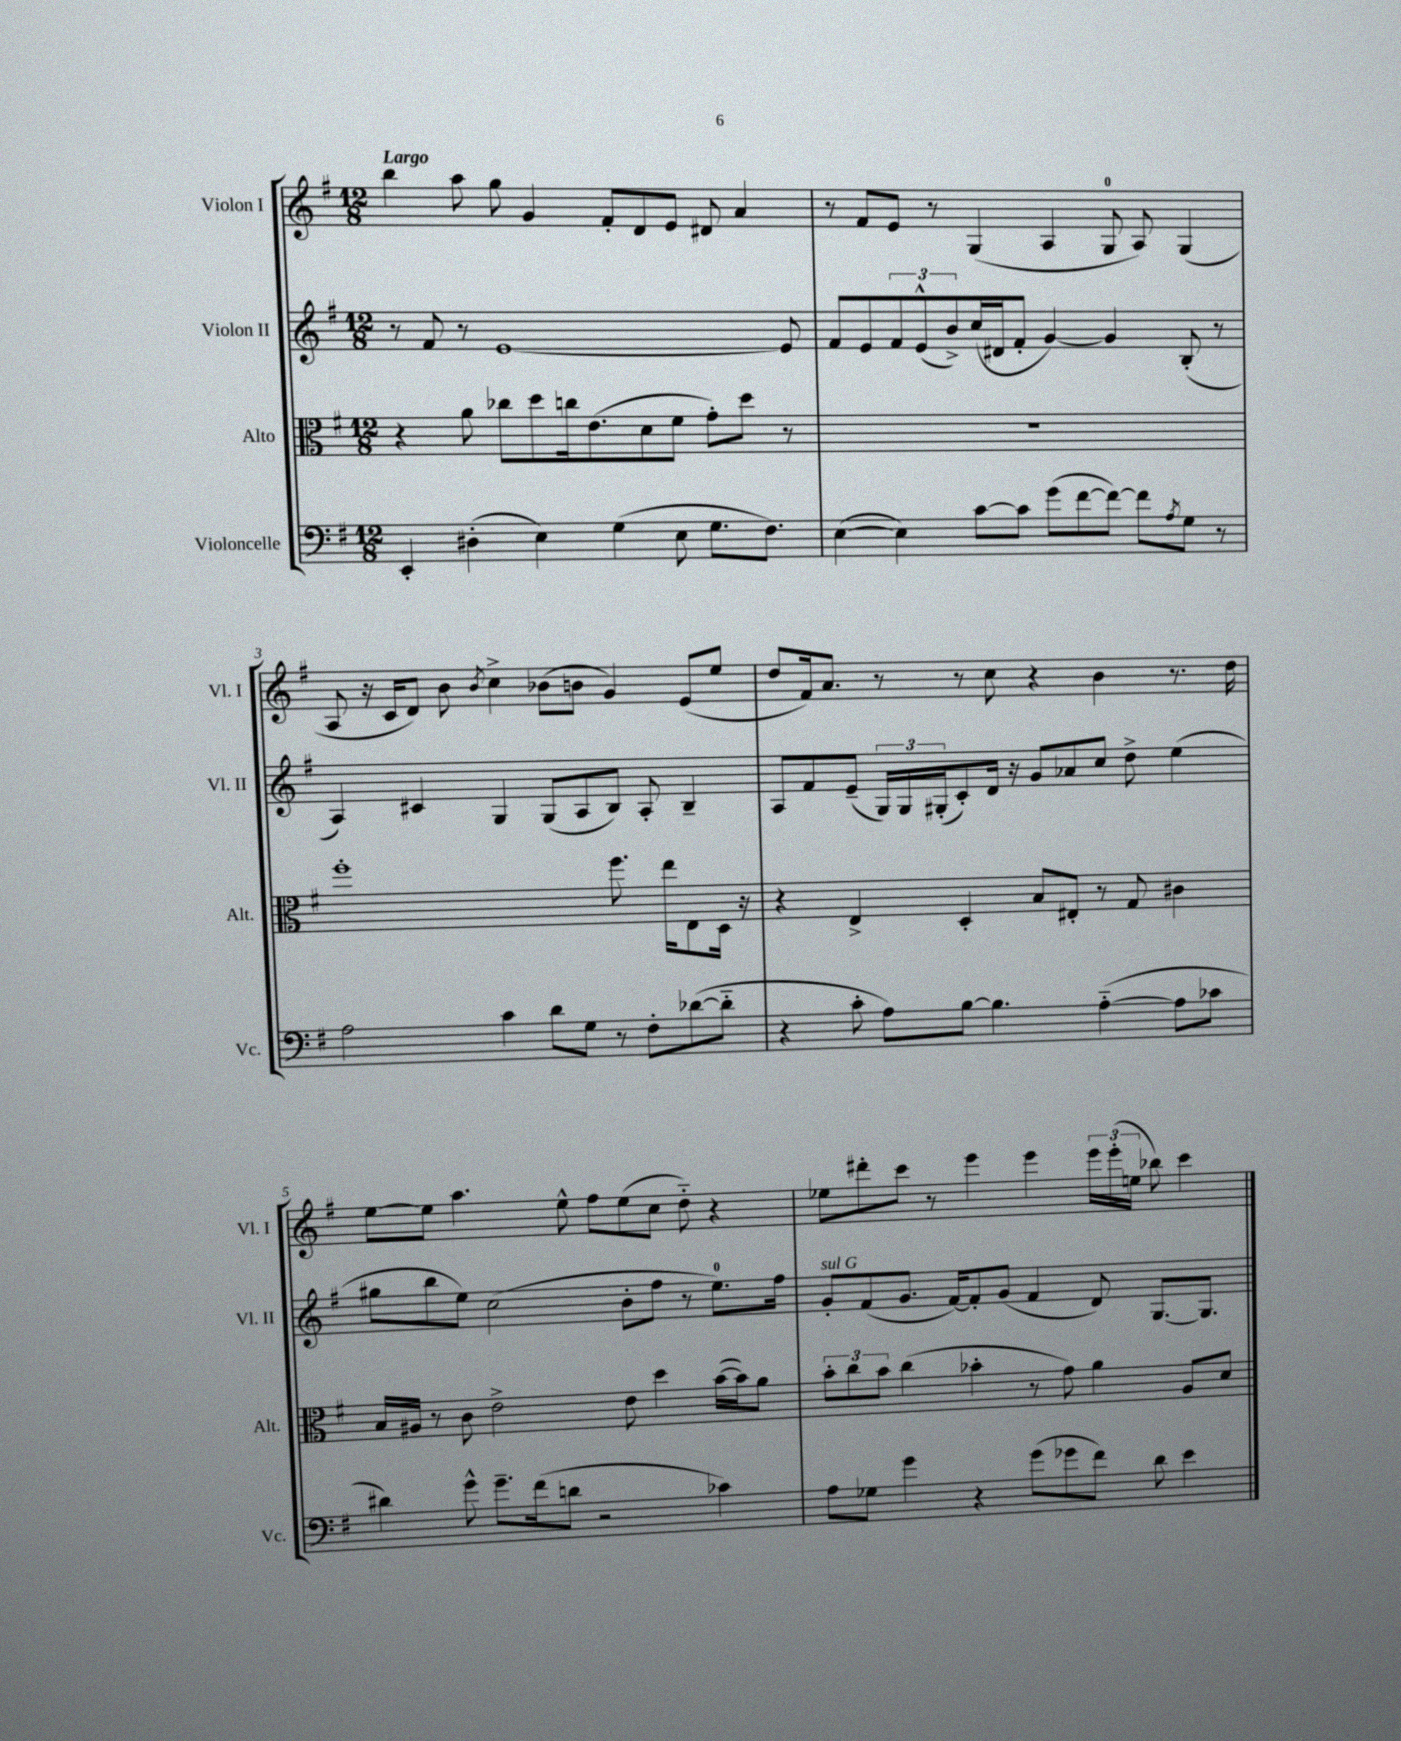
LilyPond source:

<<
\new StaffGroup <<
\new Staff = "s0" \with { instrumentName = "Violon I" shortInstrumentName = "Vl. I" } {
    \clef treble \key g \major \numericTimeSignature \time 12/8 \tempo "Largo"
    b''4 a''8 g''8 g'4 fis'8-. d'8 e'8 dis'8 a'4 |
    r8 fis'8 e'8 r8 g4( a4 g8-0 a8) g4( |
    a8 r16 c'16 d'8) b'8 \acciaccatura { b'8 } c''4-> bes'8( b'8 g'4) e'8( e''8 |
    d''8 fis'16) a'8. r8 r8 c''8 r4 b'4 r8. d''16 |
    e''8~ e''8 a''4. e''8-^ fis''8 e''8( c''8 d''8-_) r4 |
    ees''8 dis'''8-. c'''8 r8 e'''4 e'''4 \tuplet 3/2 { e'''16 e'''16-.( e''16 } bes''8) c'''4 \bar "|." |
}
\new Staff = "s1" \with { instrumentName = "Violon II" shortInstrumentName = "Vl. II" } {
    \clef treble \key g \major \numericTimeSignature \time 12/8
    r8 fis'8 r8 e'1~ e'8 |
    fis'8 e'8 \tuplet 3/2 { fis'8 e'8-^( b'8->) } c''16( dis'16 fis'8-. g'4~) g'4 b8-.( r8 |
    a4) cis'4 g4 g8( a8 b8) a8-. b4-- |
    a8 fis'8 e'8--( \tuplet 3/2 { g16) g16 gis16-.( } c'8-.) d'16 r16 g'8 aes'8 c''8 d''8-> e''4( |
    gis''8 b''8 e''8) c''2( b'8-. fis''8 r8 e''8.-0) fis''16 |
    g'8-.^\markup { \italic "sul G" } fis'8( g'8. fis'16~) fis'8-. g'8( fis'4 d'8) g8.~ g8. \bar "|." |
}
\new Staff = "s2" \with { instrumentName = "Alto" shortInstrumentName = "Alt." } {
    \clef alto \key g \major \numericTimeSignature \time 12/8
    r4 a'8 ces''8 d''8 c''16 e'8.( d'8 fis'8 g'8-.) d''8 r8 |
    R1. |
    fis''1-. fis''8. e''16 e8 d16 r16 |
    r4 e4-> d4-. b8 eis8-. r8 g8 cis'4 |
    b16 ais16 r8 c'8 e'2-> e'8 d''4 b'16~( b'16) a'8 |
    \tuplet 3/2 { b'8-. c''8 b'8 } c''4( bes'4-. r8 g'8) a'4 a8 d'8 \bar "|." |
}
\new Staff = "s3" \with { instrumentName = "Violoncelle" shortInstrumentName = "Vc." } {
    \clef bass \key g \major \numericTimeSignature \time 12/8
    e,4-. dis4-.( e4) g4( e8 g8. fis8.) |
    e4~( e4) c'8~ c'8 g'8( fis'8~ fis'8~) fis'8 \acciaccatura { a8 } g8 r8 |
    a2 c'4 d'8 g8 r8 fis8-. des'8~( des'8-_ |
    r4 c'8-. a8) b8~ b4. a4~-_( a8 ces'8 |
    dis'4) g'8-^ g'8.-- fis'16( d'8 r2 ces'4) |
    a8 ges8 g'4 r4 g'8( ges'8 fis'8) d'8 e'4 \bar "|." |
}
>>
>>
